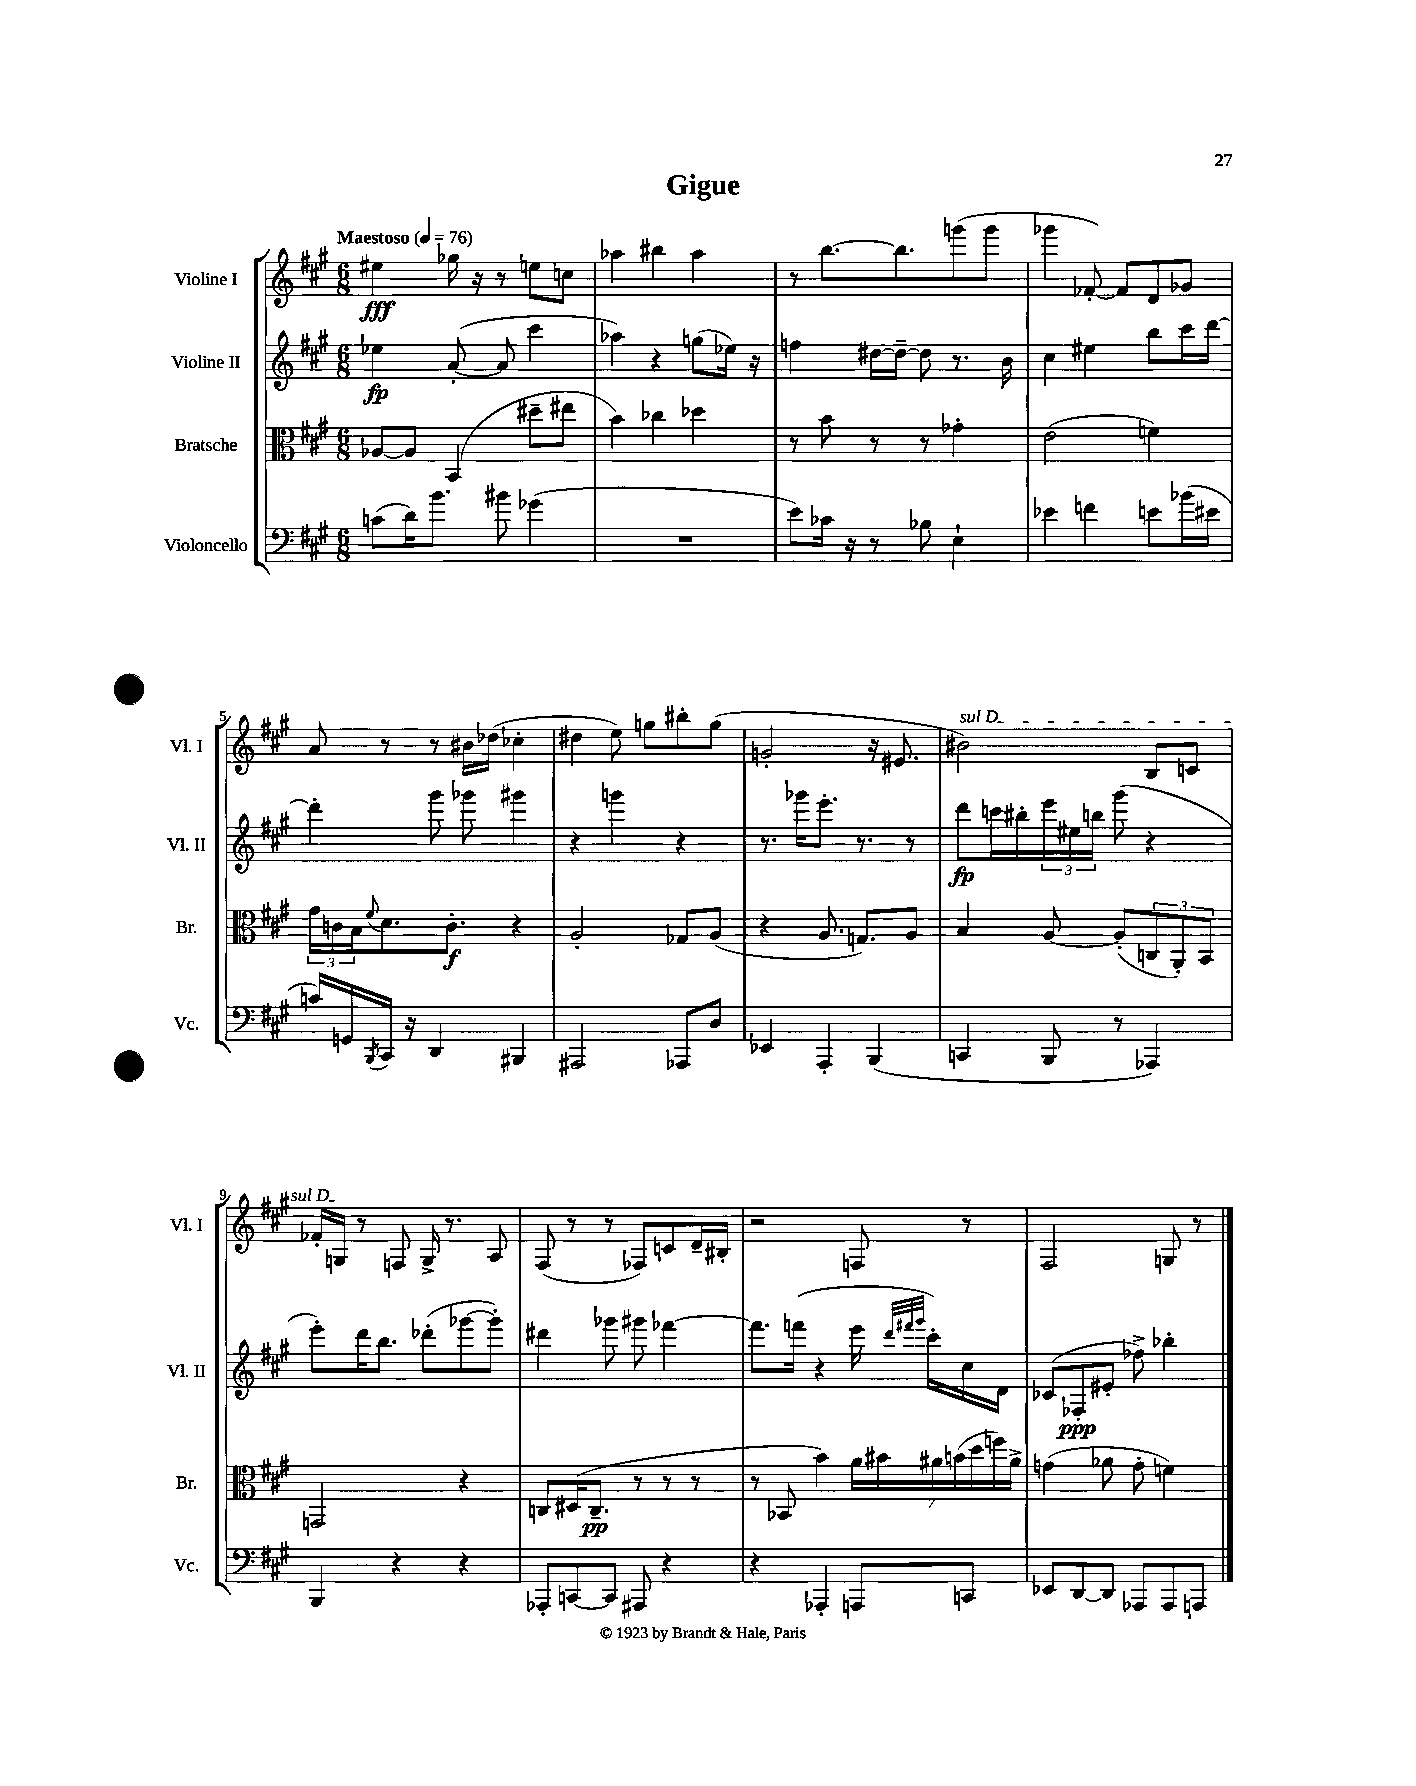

**kern	**kern	**dynam	**kern	**dynam	**kern	**dynam
*part4	*part3	*part3	*part2	*part2	*part1	*part1
*staff4	*staff3	*staff3	*staff2	*staff2	*staff1	*staff1
*I"Violoncello	*I"Bratsche	*	*I"Violine II	*	*I"Violine I	*
*I'Vc.	*I'Br.	*	*I'Vl. II	*	*I'Vl. I	*
*clefF4	*clefC3	*	*clefG2	*	*clefG2	*
*k[f#c#g#]	*k[f#c#g#]	*	*k[f#c#g#]	*	*k[f#c#g#]	*
*M6/8	*M6/8	*	*M6/8	*	*M6/8	*
*MM76	*MM76	*	*MM76	*	*MM76	*
=1	=1	=1	=1	=1	=1	=1
!	!	!	!	!	!LO:TX:a:B:t=Maestoso	!
(8cn\L	[8A-X/L	.	4ee-X\	fp	4ee#X\	fff
16d\K)	8A-/J]	.	.	.	.	.
8.b\J	.	.	.	.	.	.
.	(4BB/	.	([8a'/	.	16gg-X\	.
.	.	.	.	.	16r	.
8b#X\	.	.	8a/]	.	8r	.
(4g-X\	8dd#X~\L	.	4ccc#\	.	8een\L	.
.	8ee#X\J	.	.	.	8ccn\J	.
=2	=2	=2	=2	=2	=2	=2
2.r	4b\)	.	4aa-X\)	.	4aa-X\	.
.	4cc-X\	.	4r	.	4bb#X\	.
.	4dd-X\	.	(8ggn\L	.	4aa-\	.
.	.	.	16ee-X\Jk)	.	.	.
.	.	.	16r	.	.	.
=3	=3	=3	=3	=3	=3	=3
8e\L)	8r	.	4ffn\	.	8r	.
16c-X\Jk	8b\	.	.	.	[8.bb\L	.
16r	.	.	.	.	.	.
8r	8r	.	[16dd#X\LL	.	.	.
.	.	.	16dd#~\JJ_	.	8.bb\]	.
8B-X\	8r	.	8dd#\]	.	.	.
4E`\	4g-X'\	.	8.r	.	(8gggn\	.
.	.	.	.	.	8ggg\J	.
.	.	.	16b\	.	.	.
=4	=4	=4	=4	=4	=4	=4
4e-X\	(2e\	.	4cc#\	.	4ggg-X\	.
4fn\	.	.	4ee#X\	.	[8f-X'/)	.
.	.	.	.	.	8f-/L]	.
8en\L	4fn\)	.	8bb\L	.	8d/	.
(16b-X\L	.	.	16ccc#\L	.	8g-X/J	.
16e#X\JJ	.	.	[16ddd\JJ	.	.	.
!!LO:LB:g=z
=5	=5	=5	=5	=5	=5	=5
16cn/LL)	24g#\LL	.	4ddd'\]	.	8a/	.
.	24cn\	.	.	.	.	.
16GGn/	.	.	.	.	.	.
.	24B\J	.	.	.	.	.
8qBBB/	8qqf#/	.	.	.	.	.
16CC#/JJ	8.d\	.	.	.	8r	.
16r	.	.	.	.	.	.
4DD/	.	.	8ggg#\	.	8r	.
.	8.c'\J	f	.	.	.	.
.	.	.	8ggg-X\	.	16b#X\LL	.
.	.	.	.	.	(16dd-X\JJ	.
4BBB#X/	4r	.	4ggg#X\	.	4cc-X'\	.
=6	=6	=6	=6	=6	=6	=6
2AAA#X/	2A'/	.	4r	.	4dd#X\	.
.	.	.	4gggn\	.	8ee\)	.
.	.	.	.	.	8ggn\L	.
8AAA-X/L	8G-X/L	.	4r	.	8bb#X'\	.
8D/J	(8A/J	.	.	.	(8gg\J	.
=7	=7	=7	=7	=7	=7	=7
4EE-X/	4r	.	8.r	.	2gn'/	.
.	.	.	16ggg-X\KL	.	.	.
4AAA'/	8.A/	.	8.eee'\J	.	.	.
.	8.Gn/L)	.	8.r	.	.	.
(4BBB/	.	.	.	.	16r	.
.	.	.	.	.	8.e#X/	.
.	8A/J	.	8r	.	.	.
=8	=8	=8	=8	=8	=8	=8
!	!	!	!	!	!LO:TX:a:i:t=sul D	!
4CCn/	4B/	.	8ddd\L	fp	2b#X\)	.
.	.	.	16cccn\L	.	.	.
.	.	.	16bb#X'\	.	.	.
8BBB/	[8A/	.	24eee\	.	.	.
.	.	.	24ee#X\	.	.	.
.	.	.	24bbn\JJ	.	.	.
8r	(8A'/L]	.	(8ggg#\	.	.	.
4AAA-X/)	12Cn/	.	4r	.	8B/L	.
.	12AA'/)	.	.	.	.	.
.	.	.	.	.	8cn/J	.
.	12BB/J	.	.	.	.	.
!!LO:LB:g=z
=9	=9	=9	=9	=9	=9	=9
4BBB/	2GGn/	.	8eee'\L)	.	16f-X'/LL	.
.	.	.	.	.	16Gn/JJ	.
.	.	.	16ddd\K	.	8r	.
.	.	.	8.bb\J	.	.	.
4r	.	.	.	.	8Fn/	.
.	.	.	(8ddd-X'\L	.	16G^/	.
.	.	.	.	.	8.r	.
4r	4r	.	[8ggg-X\	.	.	.
.	.	.	8ggg-'\J])	.	8A/	.
=10	=10	=10	=10	=10	=10	=10
8AAA-X'/L	8Cn/L	.	4ddd#X\	.	(8F#/	.
[8CCn/	(16D#X/K	.	.	.	8r	.
.	8.C~/J	pp	.	.	.	.
8CC/J]	.	.	8ggg-X\	.	8r	.
8AAA#X/	8r	.	8ggg#X\	.	8F-X/L)	.
4r	8r	.	[4fff-X\	.	8cn/	.
.	8r	.	.	.	16d~/L	.
.	.	.	.	.	16B#X'/JJ	.
=11	=11	=11	=11	=11	=11	=11
4r	8r	.	8.fff-\L]	.	2r	.
.	8BB-X/	.	.	.	.	.
.	.	.	(16fffn\Jk	.	.	.
4AAA-X'/	4b\)	.	4r	.	.	.
8AAAn/L	28a\LL	.	16eee\	.	8Fn/	.
.	28b#X\	.	.	.	.	.
.	.	.	32qqddd/LLL	.	.	.
.	.	.	32qqfff#X/	.	.	.
.	.	.	32qqggg#/JJJ	.	.	.
.	.	.	16ccc#'\LL)	.	.	.
.	28a#X\	.	.	.	.	.
.	(28bn\	.	.	.	.	.
8CCn/J	.	.	16cc#\	.	8r	.
.	28dd\	.	.	.	.	.
.	28ffn\)	.	.	.	.	.
.	.	.	16d\JJ	.	.	.
.	28a#^\JJ	.	.	.	.	.
=12	=12	=12	=12	=12	=12	=12
8EE-X/L	(4gn\	.	(8c-X/L	.	2F#/	.
[8DD/	.	.	8F-X'/	ppp	.	.
8DD/J]	8a-X\	.	8e#X'/J	.	.	.
8AAA-X/L	8g'\	.	8ff-X^\)	.	.	.
8AAA-/	4fn\)	.	4bb-X'\	.	8Gn/	.
8AAAn/J	.	.	.	.	8r	.
==	==	==	==	==	==	==
*-	*-	*-	*-	*-	*-	*-
